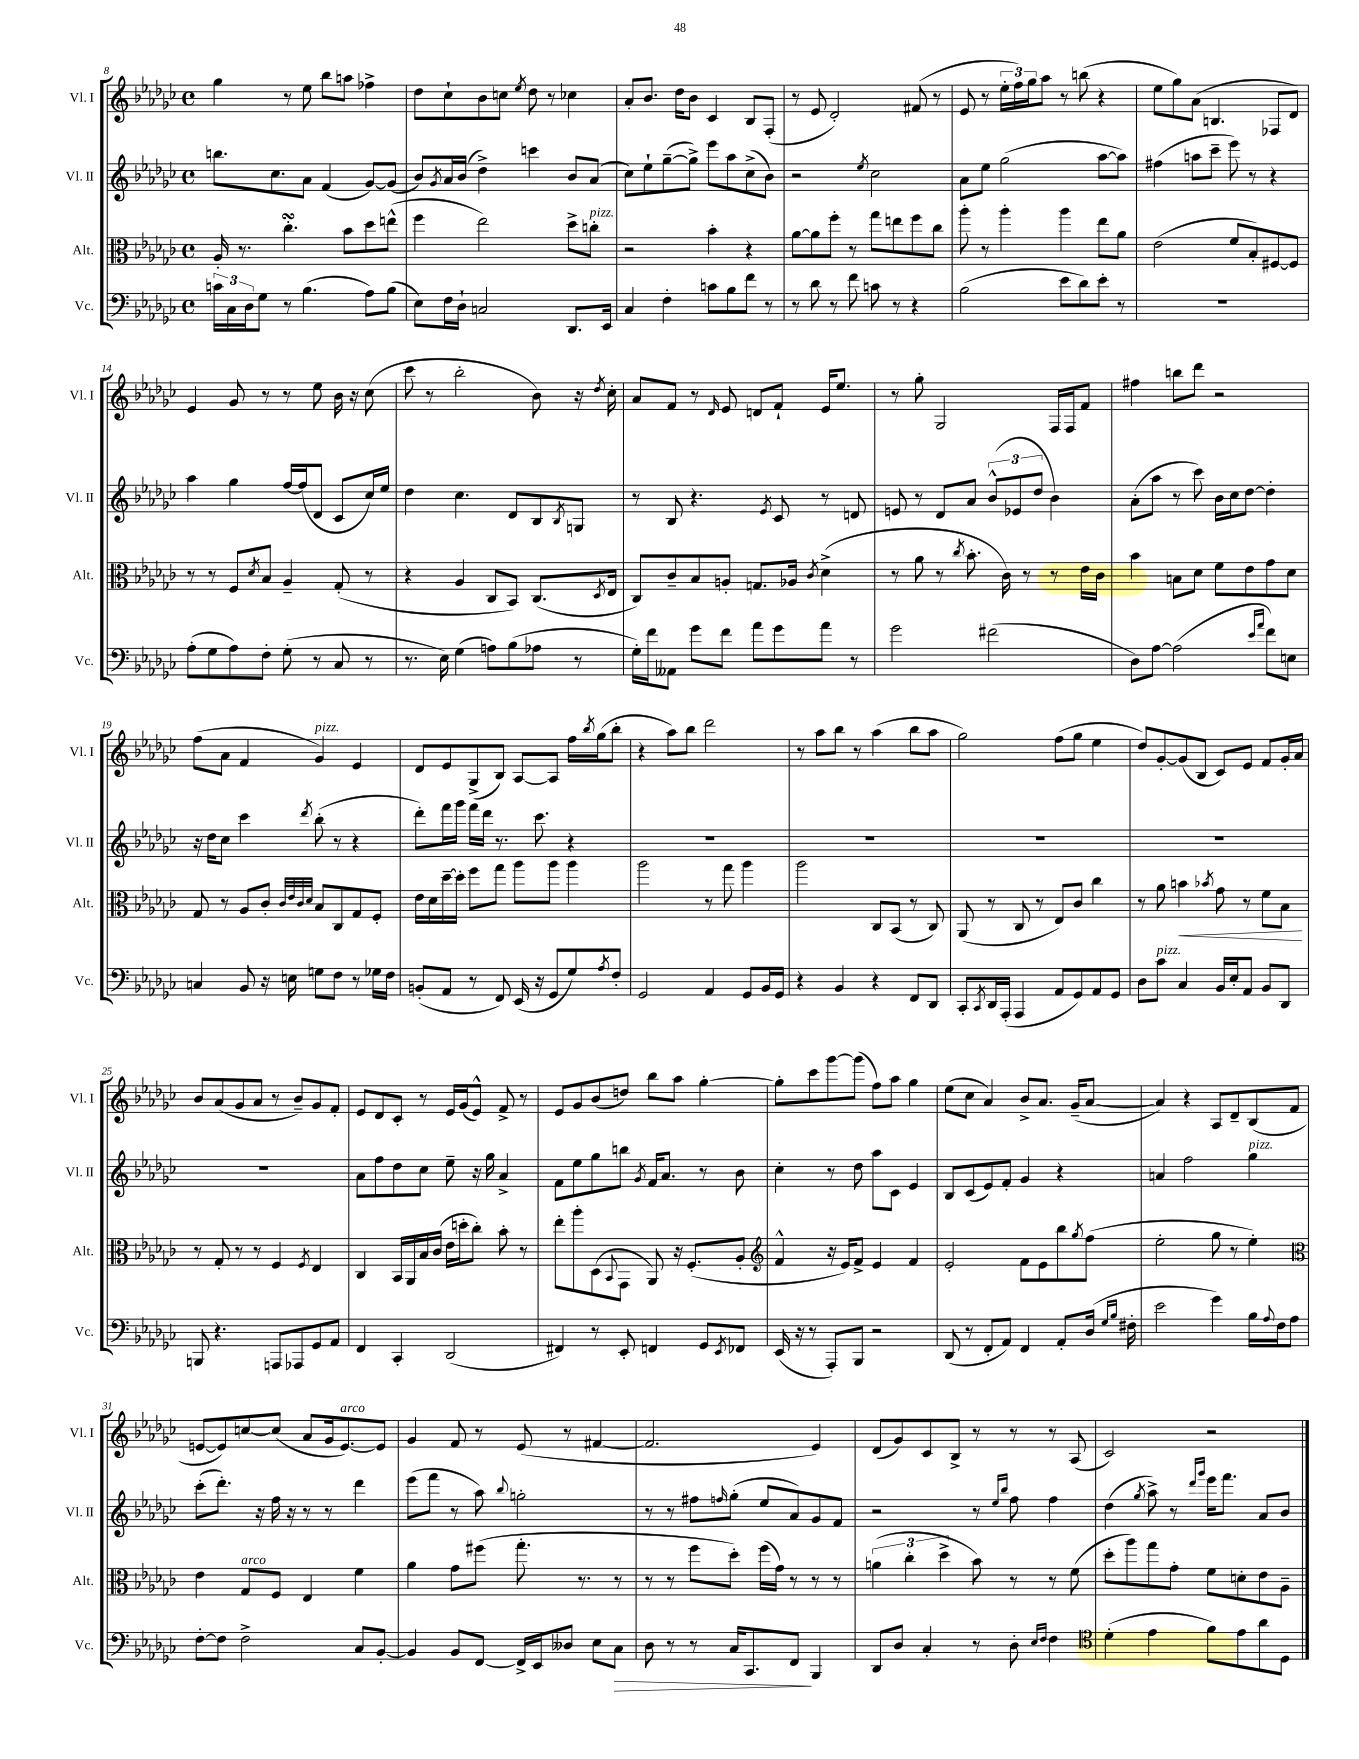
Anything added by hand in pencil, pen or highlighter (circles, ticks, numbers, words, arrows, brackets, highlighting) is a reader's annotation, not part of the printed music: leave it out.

**kern	**kern	**kern	**kern
*staff4	*staff3	*staff2	*staff1
*clefF4	*clefC3	*clefG2	*clefG2
*k[b-e-a-d-g-c-]	*k[b-e-a-d-g-c-]	*k[b-e-a-d-g-c-]	*k[b-e-a-d-g-c-]
*M4/4	*M4/4	*M4/4	*M4/4
*met(c)	*met(c)	*met(c)	*met(c)
24c	16A-'	8.bb	4gg-
24C-	.	.	.
.	8.r	.	.
24D-	.	.	.
8G-	.	.	.
.	.	8.cc-	.
8r	4.cc-'	.	8r
(4.B-	.	8a-	8ee-
.	.	(4f	8bb-
.	8b-	.	8aa
8A-)	8dd-	[8g-)	4ff-^
(8B-	(8ee^^	(8g-]	.
=	=	=	=
8E-)	4ff	8b-)	8dd-
.	.	8qg-	.
16F	.	16a-	8cc-`
16D-`	.	(16b-	.
2C	2ee-)	4dd-^)	8b-
.	.	.	8cc
.	.	.	8qee-
.	.	4ccc	8dd-
.	.	.	8r
8.DD-	8dd-^	8b-	4cc-
.	8cc'	(8a-	.
16EE-	.	.	.
=	=	=	=
4C-	2r	8cc-)	8a-'
.	.	8ee-`	8.b-
4F'	.	([8gg-~	.
.	.	.	16dd-
.	.	8gg-^])	8b-
8c	4b-'	8eee-	4c-
8B-	.	8aa-	.
8f	4r	(8cc-^	8B-
8r	.	8b-)	(8F'
=	=	=	=
8r	[8a-	2r	8r
8d-	8a-]	.	8e-
8r	8ff'	.	2d-')
8f	8r	.	.
.	.	8qee-	.
8c	8gg-	2cc-	.
8r	8ee	.	.
4r	8ff	.	(8f#
.	8cc-	.	8r
=	=	=	=
(2B-	8aa-'	8a-	8e-
.	8r	8ee-	8r
.	4aa-'	(2gg-	24ee-'
.	.	.	24ff)
.	.	.	24gg-
.	.	.	8aa-
8e-	4aa-	.	8r
8d-)	.	.	(8bb
8e-'	8ee-	[8aa-	4r
8r	8a-	8aa-])	.
=	=	=	=
1r	(2e-	(4ff#	8ee-
.	.	.	8gg-)
.	.	8aa	(8a-
.	.	8ccc-~	4.B
.	8f	8eee-)	.
.	8B-')	8r	.
.	[8F#	4r	8F-
.	8F#]	.	8d-)
=	=	=	=
(8A-'	8r	4aa-	4e-
8G-	8r	.	.
8A-)	8F	4gg-	8g-
.	8qd-	.	.
8F'	8B-	.	8r
(8G-'	4A-~	[16ff	8r
.	.	(16ff]	.
8r	.	8d-	8ee-
8C-	(8G-'	8c-	16b-
.	.	.	16r
8r	8r	16cc-)	(8cc-
.	.	16ee-	.
=	=	=	=
8.r	4r	4dd-	8ccc-
.	.	.	8r
16E-)	.	.	.
(4G-	4A-	4.cc-	2bb-'
8A)	8C-	.	.
(8B-	8BB-)	8d-	.
8A-	(8.C-	8B-	8b-)
.	.	8qB-	.
8r	.	8G	16r
.	8qD-	.	8qdd-
.	16E-	.	16cc-'
=	=	=	=
16G-')	8C-)	8r	8a-
16f	.	.	.
8AA--	8c-~	8B-	8f
8g-	8B-	4.r	8r
.	.	.	16qqd-
8f	8A'	.	8e-
8a-	8.G	.	8d
.	.	8qe-	.
8g-	.	8c-	8f`
.	16A-	.	.
.	8qc-	.	.
8a-	(4d-^	8r	16e-
.	.	.	8.ee-
8r	.	8d	.
=	=	=	=
2g-	8r	8e	8r
.	8a-	8r	8gg-'
.	8r	8d-	2G-
.	8qcc-	.	.
.	8.b-'	8a-	.
(2f#	.	(12b-^^	.
.	16c-)	.	.
.	.	12e-	.
.	8r	.	.
.	.	12dd-	.
.	8r	4b-)	16F
.	.	.	16F
.	16e-	.	8f
.	16c-	.	.
=	=	=	=
8D-)	4b-	(8a-'	4ff#
[8A-	.	8aa-	.
(2A-]	8B	8r	8bb
.	8d-	8ccc-)	8ddd-
.	8f	16b-	2r
.	.	16cc-	.
.	8e-	[8dd-	.
16qqe-	.	.	.
16qqa-	.	.	.
8f)	8g-	4dd-']	.
8E	8d-	.	.
=	=	=	=
4C	8G-	16r	(8ff
.	.	16dd-	.
.	8r	8cc-	8a-
8BB-	8A-	4ccc-	4f
16r	8c-'	.	.
16E	.	.	.
.	32qqc-	.	.
.	32qqe-	.	.
.	32qqc-	.	.
.	32qqd-	8qddd-	.
8G	8B-	(8bb-'	4g-)
8F	8C-	8r	.
8r	8G-	4r	4e-
16G-	8F'	.	.
16F	.	.	.
=	=	=	=
(8BB'	16e-	8ddd-')	8d-
.	16d-	.	.
8AA-	[16dd-~	16fff	8e-
.	16dd-']	16ggg-	.
8r	8ff	16fff	(8G-^
.	.	16ddd-	.
8FF)	8gg-	8.r	8B-)
(16EE-	8aa-	.	[8A-
16r	.	8.ccc-	.
8GG-	8aa-	.	8A-]
8G-)	4aa-	4r	16ff
.	.	.	8qbb-
.	.	.	(16gg-
8qA-	.	.	.
8F'	.	.	8bb-'
=	=	=	=
2GG-	2aa-	1r	4r
.	.	.	8aa-)
.	.	.	8bb-
4AA-	8r	.	2ddd-
.	8gg-	.	.
8GG-	4aa-	.	.
16BB-	.	.	.
16GG-	.	.	.
=	=	=	=
4r	2aa-	1r	8r
.	.	.	8aa-
4BB-	.	.	8bb-
.	.	.	8r
4r	8C-	.	(4aa-
.	(8BB-	.	.
8FF	8r	.	8bb-
8DD-	8C-)	.	8aa-
=	=	=	=
8CC-'	(8AA-	1r	2gg-)
8qCC-	.	.	.
16DD-	8r	.	.
(16AAA-'	.	.	.
4AAA-	8C-	.	.
.	8r	.	.
8AA-	8E-)	.	(8ff
8GG-)	8c-	.	8gg-
8AA-	4cc-	.	4ee-
8GG-	.	.	.
=	=	=	=
8D-	8r	1r	8dd-)
8c-	8a-	.	[8g-'
4C-	4b	.	(8g-]
.	.	.	8B-
.	8qb-	.	.
16BB-	8g-	.	8c-)
16E-'	.	.	.
8AA-	8r	.	8e-
8BB-	8f	.	8f
8DD-	8B-	.	16g-'
.	.	.	16a-
=	=	=	=
8BBB	8r	1r	8b-
4.r	8G-'	.	(8a-
.	8r	.	8g-
.	8r	.	8a-
8AAA	4F	.	8r
8AAA-	.	.	8b-~)
.	8qF	.	.
8GG-	4E-	.	8g-
8AA-	.	.	8f'
=	=	=	=
4FF	4C-	8a-	8e-
.	.	8ff	8d-
4CC-'	16BB-	8dd-	8c-'
.	16AA-	.	.
.	16B-	8cc-	8r
.	(16c-	.	.
(2DD-	16e-	8ee-~	16e-
.	16dd'	.	(16g-
.	8cc-')	16r	8e-^^)
.	.	16gg-	.
.	8b-'	4a-^	8f^
.	8r	.	8r
=	=	=	=
4FF#)	8ee-'	8f	8e-
.	8aa-'	8ee-	8g-
8r	(8D-	8gg-	(8b-
.	8qqBB-	.	.
8EE-'	8GG-	8bb	8dd)
.	.	8qg-	.
4FF	8AA-)	16f	8bb-
.	.	8.a-	.
.	16r	.	8aa-
.	(8.F'	.	.
8GG-	.	8r	[4gg-'
8qEE-	.	.	.
8FF-	8A-'	8b-	.
=	=	=	=
*	*clefG2	*	*
(16EE-	4f^^	4cc-'	8gg-']
16r	.	.	.
8r	.	.	8ccc-
8AAA-')	16r	8r	[8ggg-
.	16e-)	.	.
8BBB-	8f^	8dd-	(8ggg-]
2r	4e-	8aa-	8ff)
.	.	8c-	8aa-
.	4f	4e-	4gg-
=	=	=	=
(8DD-	2e-'	8B-	(8ee-
8r	.	(8c-	8cc-
8FF'	.	8e-)	4a-)
8AA-)	.	8f'	.
4FF	8f	4g-	8b-^
.	8e-	.	8.a-
8AA-'	8bb-	4r	.
.	.	.	(16g-~
.	8qgg-	.	.
(16D-	(8ff	.	[8a-
16qqG-	.	.	.
16qqB-	.	.	.
16F#'	.	.	.
=	=	=	=
2e-	2ee-'	4a	4a-])
.	.	2ff	4r
4g-)	8gg-	.	8A-
.	8r	.	8d-~
16B-	4ee-')	4gg-	(8B-
8qqA-	.	.	.
16F	.	.	.
8A-	.	.	8f
=	=	=	=
*	*clefC3	*	*
[8F'	4e-	(8ccc-'	[8e
8F]	.	8.ddd-')	8e])
2F^	8G-	.	[8cc
.	.	16r	.
.	8F	16ff	(8cc]
.	.	16r	.
.	4E-	8r	8a-
.	.	8r	16g-
.	.	.	[8.e)
8C-	4f	4ddd-	.
[8BB-'	.	.	8e]
=	=	=	=
4BB-]	4a-	(8eee-	4g-
.	.	8fff	.
8BB-	8g-	8r	8f
[8FF	(8ff#	8aa-)	8r
.	.	8qqbb-	.
16FF^]	8.gg-'	2gg'	(8e-
16EE-	.	.	.
8D--	.	.	8r
.	8.r	.	.
8E-	.	.	[4f#
8C-	8r	.	.
=	=	=	=
8D-	8r	8r	2.f#]
8r	8r	8r	.
8r	8ff	8ff#	.
.	.	16qqff	.
16C-	8dd-')	(8gg-'	.
8.CC-	.	.	.
.	(16ff	8ee-	.
.	16g-)	.	.
8FF	8r	8a-)	.
4BBB-	8r	8g-	4e-)
.	8r	8f	.
=	=	=	=
8DD-	(6a	2r	(8d-
8D-	.	.	8g-)
.	6cc-'	.	.
4C-'	.	.	8c-
.	6dd-^	.	.
.	.	.	8B-^
8r	8b-)	8r	8r
.	.	16qqee-	.
.	.	16qqbb-	.
8D-'	8r	8ff	8r
16qqE-	.	.	.
16qqF	.	.	.
4F	8r	4ff	8r
.	(8f	.	(8A-
=	=	=	=
*clefC4	*	*	*
(4d-'	8dd-'	(4dd-	2c-)
.	8aa-)	.	.
.	.	8qgg-	.
4e-	8gg-	8aa-^)	.
.	8g-'	8r	.
.	.	16qqddd-	.
.	.	16qqggg-	.
8f)	8f	16eee-	2r
.	.	8.fff	.
8e-	8d'	.	.
8a-	8e-	8a-	.
8D-	8A-~	8b-	.
==	==	==	==
*-	*-	*-	*-
